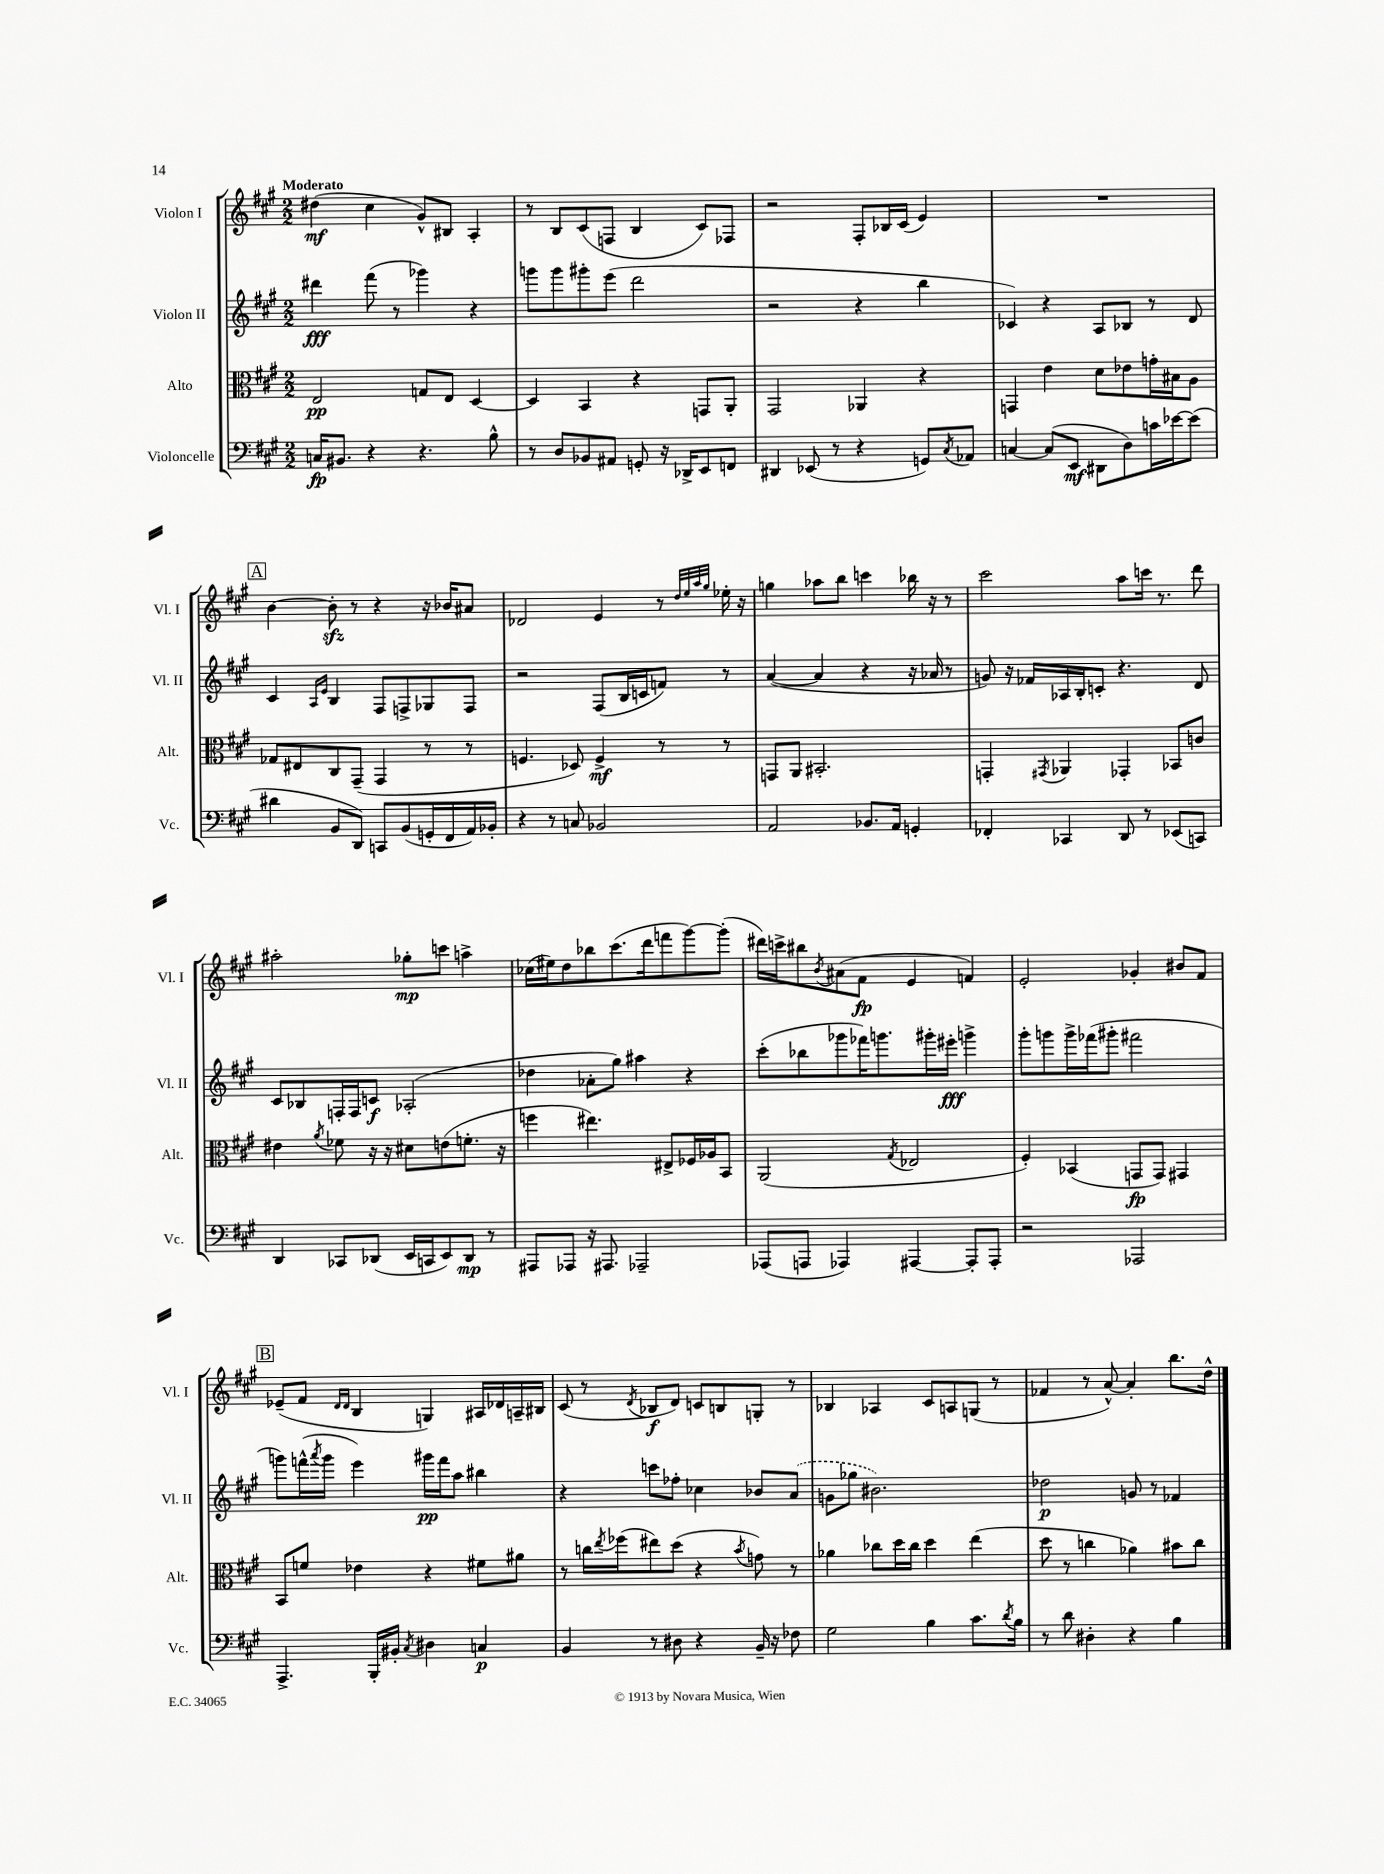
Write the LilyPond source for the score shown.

<<
\new StaffGroup <<
\new Staff = "s0" \with { instrumentName = "Violon I" shortInstrumentName = "Vl. I" } {
    \clef treble \key a \major \numericTimeSignature \time 2/2 \tempo "Moderato"
    dis''4\mf( cis''4 gis'8-^) bis8 a4-. |
    r8 b8 cis'8( f8 b4 cis'8) fes8 |
    r2 fis8-. bes16 cis'16( e'4) |
    R1 |
    \mark \markup { \box "A" } b'4~ b'8-.\sfz r8 r4 r16 bes'16 ais'8 |
    des'2 e'4 r8 \grace { d''32 e''32 a''32 gis''32 } ees''16-. r16 |
    g''4 aes''8 b''8 c'''4 bes''16 r16 r8 |
    cis'''2 a''8 c'''16 r8. d'''8 |
    ais''2-. ges''8-.\mp c'''8 a''4-> |
    ces''16( eis''16) d''8 bes''8 cis'''8.( d'''16 f'''8 gis'''8~) gis'''8-.( |
    dis'''16) c'''16-> bis''8 \acciaccatura { b'8 } ais'8( fis'8\fp e'4 f'4) |
    e'2-. ges'4-. bis'8 fis'8 |
    \mark \markup { \box "B" } ees'8--( fis'8 \grace { d'16 d'16 } b4 g4) ais16 des'16 a16-- bis16 |
    cis'8( r8 \acciaccatura { d'8 } bes8\f d'8) c'8 b8 g8-. r8 |
    bes4 aes4 cis'8 a8 g8( r8 |
    fes'4 r8 a'8~-^) a'4-. b''8. d''16-^ \bar "|." |
}
\new Staff = "s1" \with { instrumentName = "Violon II" shortInstrumentName = "Vl. II" } {
    \clef treble \key a \major \numericTimeSignature \time 2/2
    dis'''4\fff fis'''8( r8 ges'''4) r4 |
    g'''8 g'''8 gis'''8-. e'''8( d'''2 |
    r2 r4 b''4 |
    ces'4) r4 a8 bes8 r8 d'8 |
    \mark \markup { \box "A" } cis'4 \grace { a16 e'16 } b4 fis8 f8-> ges8 f8 |
    r2 fis8( b16 c'16 f'8) r8 |
    a'4~( a'4 r4 r16 aes'16 r8 |
    g'8) r16 fes'16 aes16 b16-. c'8-. r4. d'8 |
    cis'8 bes8 f16-. f16 c'8\f aes2-.( |
    des''4 aes'8-. gis''8) ais''4 r4 |
    cis'''8-.( bes''8 ges'''8 fes'''16) g'''8. gis'''16-. eis'''16-.\fff g'''4-> |
    gis'''8-. g'''8 g'''16-> fes'''16( gis'''8-. fis'''2 |
    \mark \markup { \box "B" } g'''8) f'''16-^( \acciaccatura { a'''8 } g'''16 e'''4) gis'''16\pp f'''16 a''8 bis''4 |
    r4 c'''8 fes''8-. ces''4 bes'8 \once \slurDashed a'8( |
    g'8 ges''8 bis'2.) |
    des''2\p g'8 r8 fes'4 \bar "|." |
}
\new Staff = "s2" \with { instrumentName = "Alto" shortInstrumentName = "Alt." } {
    \clef alto \key a \major \numericTimeSignature \time 2/2
    e2\pp g8 e8 d4~ |
    d4 b,4 r4 g,8 a,8-. |
    gis,2 aes,4 r4 |
    g,4 e'4 d'8 ees'8 g'16-. bis16 a8 |
    \mark \markup { \box "A" } ges8 eis8 cis8 gis,8--( gis,4 r8 r8 |
    f4. des8) f4->\mf r8 r8 |
    g,8 a,8 bis,2.-. |
    g,4-. \acciaccatura { gis,8 } aes,4 ges,4-. bes,8 c'8 |
    eis'4 \acciaccatura { a'8 } fes'8 r16 r16 dis'8 e'8( f'8.-. r16 |
    f''4 eis''4.) eis8-> fes16 aes16 b,8 |
    a,2( \acciaccatura { gis8 } ees2 |
    fis4-.) bes,4( g,8\fp g,8) gis,4 |
    \mark \markup { \box "B" } b,8 f'8 ees'4 r4 fis'8 ais'8 |
    r8 c''16 \acciaccatura { e''8 } fes''16( eis''8) d''8( r4 \acciaccatura { b'8 } g'8) r8 |
    aes'4 ces''8 d''16 ces''16 d''4 e''4( |
    d''8 r8 c''4 aes'4) bis'8 c''8 \bar "|." |
}
\new Staff = "s3" \with { instrumentName = "Violoncelle" shortInstrumentName = "Vc." } {
    \clef bass \key a \major \numericTimeSignature \time 2/2
    c16\fp bis,8. r4 r4. b8-^ |
    r8 d8 bes,8 ais,8 g,8-. r16 des,16-> e,8 f,8 |
    dis,4 ees,8( r8 r4 g,8) \acciaccatura { cis8 } aes,8 |
    c4~ c8( e,8\mf dis,8 d8) c'16 ees'16~ ees'8( |
    \mark \markup { \box "A" } dis'4 b,8 d,8) c,8 b,8( g,16-. fis,16 a,16) bes,16-. |
    r4 r8 c8 bes,2 |
    a,2 bes,8. a,16 g,4-. |
    fes,4-. ces,4 d,8 r8 ees,8( c,8) |
    d,4 ces,8 des,8( e,16 c,16 e,8) des,8\mp r8 |
    ais,,8 aes,,8 r16 ais,,8. aes,,2-- |
    aes,,8( a,,8 aes,,4) ais,,4~ ais,,8-. ais,,8-. |
    r2 aes,,2 |
    \mark \markup { \box "B" } a,,4.-> b,,16-. bis,16-. \acciaccatura { cis8 } dis4 c4\p |
    b,4 r8 dis8 r4 b,16-- r16 fes8 |
    gis2 b4 cis'8. \acciaccatura { d'8 } b16 |
    r8 d'8 dis4-. r4 b4 \bar "|." |
}
>>
>>
\layout { \context { \Score \remove "Bar_number_engraver" } }
